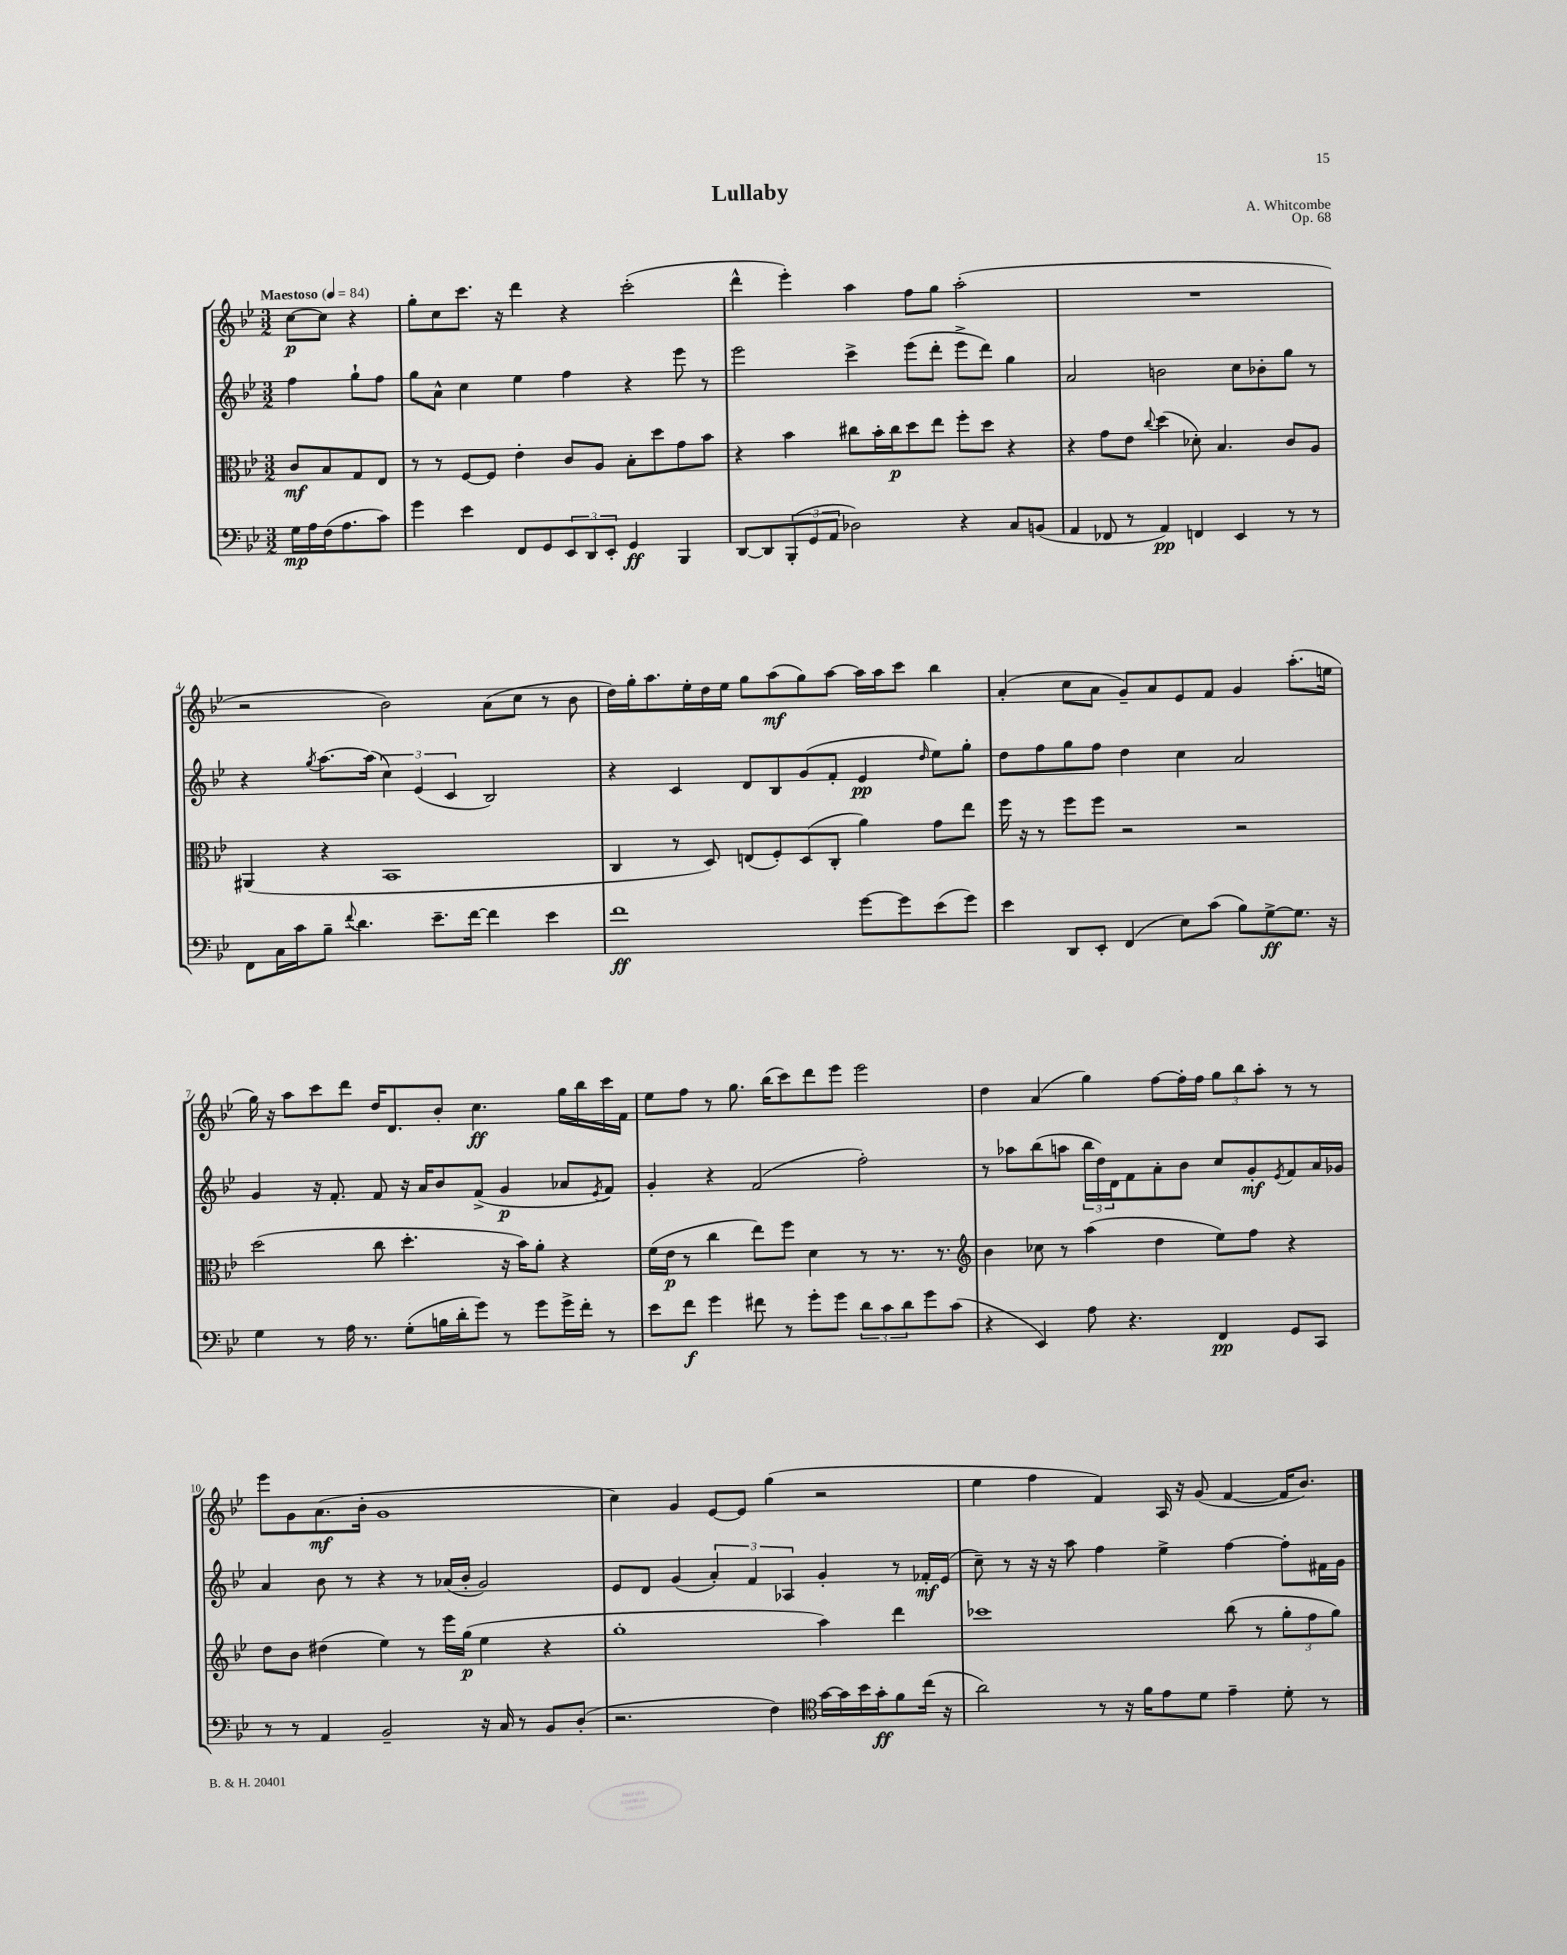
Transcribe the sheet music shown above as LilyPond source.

\header { title = "Lullaby" composer = "A. Whitcombe" opus = "Op. 68" }
<<
\new StaffGroup <<
\new Staff = "s0" {
    \clef treble \key bes \major \numericTimeSignature \time 3/2 \partial 2 \tempo "Maestoso" 4 = 84
    c''8~\p c''8 r4 |
    g''8-. c''8 c'''8. r16 d'''4 r4 c'''2-.( |
    d'''4-^ ees'''4-.) a''4 f''8 g''8 a''2-.( |
    R1. |
    r2 bes'2) a'8( c''8 r8 bes'8 |
    d''16) g''16-. a''8. ees''16-. d''16 ees''16 g''8 a''8\mf( g''8) a''8~ a''16 a''16 c'''8 bes''4 |
    a'4-.( c''8 a'8 g'8--) a'8 ees'8 f'8 g'4 a''8.-.( e''16 |
    g''16) r16 a''8 c'''8 d'''8 d''16 d'8. bes'8-. c''4.\ff g''16 bes''16 c'''16 f'16 |
    ees''8 f''8 r8 g''8. bes''16( c'''8) d'''8 ees'''8 ees'''2 |
    d''4 a'4( g''4) f''8~ f''16-. f''16 \tuplet 3/2 { g''8 bes''8 a''8-. } r8 r8 |
    ees'''8 g'8 a'8.\mf( bes'16-. g'1 |
    c''4) g'4 ees'8~ ees'8 g''4( r2 |
    ees''4 f''4 f'4) a16 r16 g'8( f'4~ f'16 bes'8.) \bar "|." |
}
\new Staff = "s1" {
    \clef treble \key bes \major \numericTimeSignature \time 3/2 \partial 2
    f''4 g''8-! f''8 |
    g''8 a'8-^ c''4 ees''4 f''4 r4 ees'''8 r8 |
    ees'''2 c'''4-> ees'''8( d'''8-. ees'''8-> d'''8) g''4 |
    a'2 b'2 c''8 bes'8-. g''8 r8 |
    r4 \acciaccatura { g''8 } a''8.~ a''16( \tuplet 3/2 { c''4) ees'4( c'4 } bes2) |
    r4 c'4 d'8 bes8 g'8( f'8-. ees'4\pp \grace { d''16 } ees''8) g''8-. |
    d''8 f''8 g''8 f''8 d''4 c''4 a'2 |
    g'4 r16 f'8.-. f'8 r16 a'16 bes'8 f'8->( g'4\p aes'8 \acciaccatura { ees'8 } f'8) |
    g'4-. r4 f'2( f''2-.) |
    r8 aes''8 bes''8( a''8 \tuplet 3/2 { bes''16 d''16) d'16 } f'8 a'8-. bes'8 c''8 g'8-.\mf \acciaccatura { ees'8 } f'8 a'16 ges'16 |
    a'4 bes'8 r8 r4 r8 aes'16( bes'16-. g'2) |
    ees'8 d'8 g'4( \tuplet 3/2 { a'4-.) f'4 aes4 } g'4-. r8 fes'16-.\mf ees'16( |
    c''8--) r8 r16 r16 a''8 f''4 ees''4-> f''4~ f''8-. fis'16 g'16 \bar "|." |
}
\new Staff = "s2" {
    \clef alto \key bes \major \numericTimeSignature \time 3/2 \partial 2
    c'8\mf bes8 g8 ees8 |
    r8 r8 f8~ f8 ees'4-. c'8 a8 bes8-. d''8 g'8 bes'8 |
    r4 bes'4 cis''8 bes'16-. cis''16\p d''8 ees''8 f''8-. d''8 r4 |
    r4 g'8 ees'8 \appoggiatura { c''8 } d''4( des'8-.) bes4. c'8 a8 |
    ais,4( r4 bes,1 |
    c4 r8 d8) e8( f8-.) d8( c8-. a'4) g'8 ees''8 |
    f''16 r16 r8 f''8 f''8 r2 r2 |
    d''2( c''8 d''4.-. r16 bes'16) a'8-. r4 |
    f'16( ees'16\p r8 c''4 ees''8) f''8 d'4 r8 r8. r8. |
    \clef treble bes'4 ces''8 r8 a''4( d''4 ees''8) f''8 r4 |
    d''8 bes'8 dis''4( ees''4) r8 ees'''16 g''16\p( ees''4 r4 |
    g''1-. a''4) d'''4 |
    ces'''1 bes''8( r8 \tuplet 3/2 { g''8-. f''8 g''8) } \bar "|." |
}
\new Staff = "s3" {
    \clef bass \key bes \major \numericTimeSignature \time 3/2 \partial 2
    g16\mp a16 f16( a8. c'8) |
    g'4 ees'4 f,8 g,8 \tuplet 3/2 { ees,8 d,8 ees,8-. } g,4\ff bes,,4 |
    d,8~ d,8 \tuplet 3/2 { bes,,8-.( g,8 a,8 } des2) r4 c8 b,8( |
    a,4 fes,8 r8 a,4\pp) f,4 ees,4 r8 r8 |
    f,8 c16 c'16 bes8-- \appoggiatura { f'8 } d'4. ees'8.-- f'16~ f'4 ees'4 |
    f'1\ff g'8~ g'8 ees'8( g'8) |
    ees'4 d,8 ees,8-. f,4( ees8) c'8( bes8) g8~->\ff g8. r16 |
    g4 r8 a16 r8. g8-.( b16 d'16-. g'8) r8 g'8 g'16-> f'16-. r8 |
    ees'8 f'8\f g'4 fis'8 r8 g'8-. g'8 \tuplet 3/2 { d'8 c'8 d'8 } g'8 c'8( |
    r4 ees,4) a8 r4. f,4\pp g,8 c,8 |
    r8 r8 a,4 bes,2-- r16 c16 r8 bes,8 d8-.( |
    r2. f4) \clef tenor g'16~ g'16 bes'16 g'16-.\ff f'8 c''16( r16 |
    a'2) r8 r16 f'16 ees'8 d'8 ees'4-- d'8-. r8 \bar "|." |
}
>>
>>
